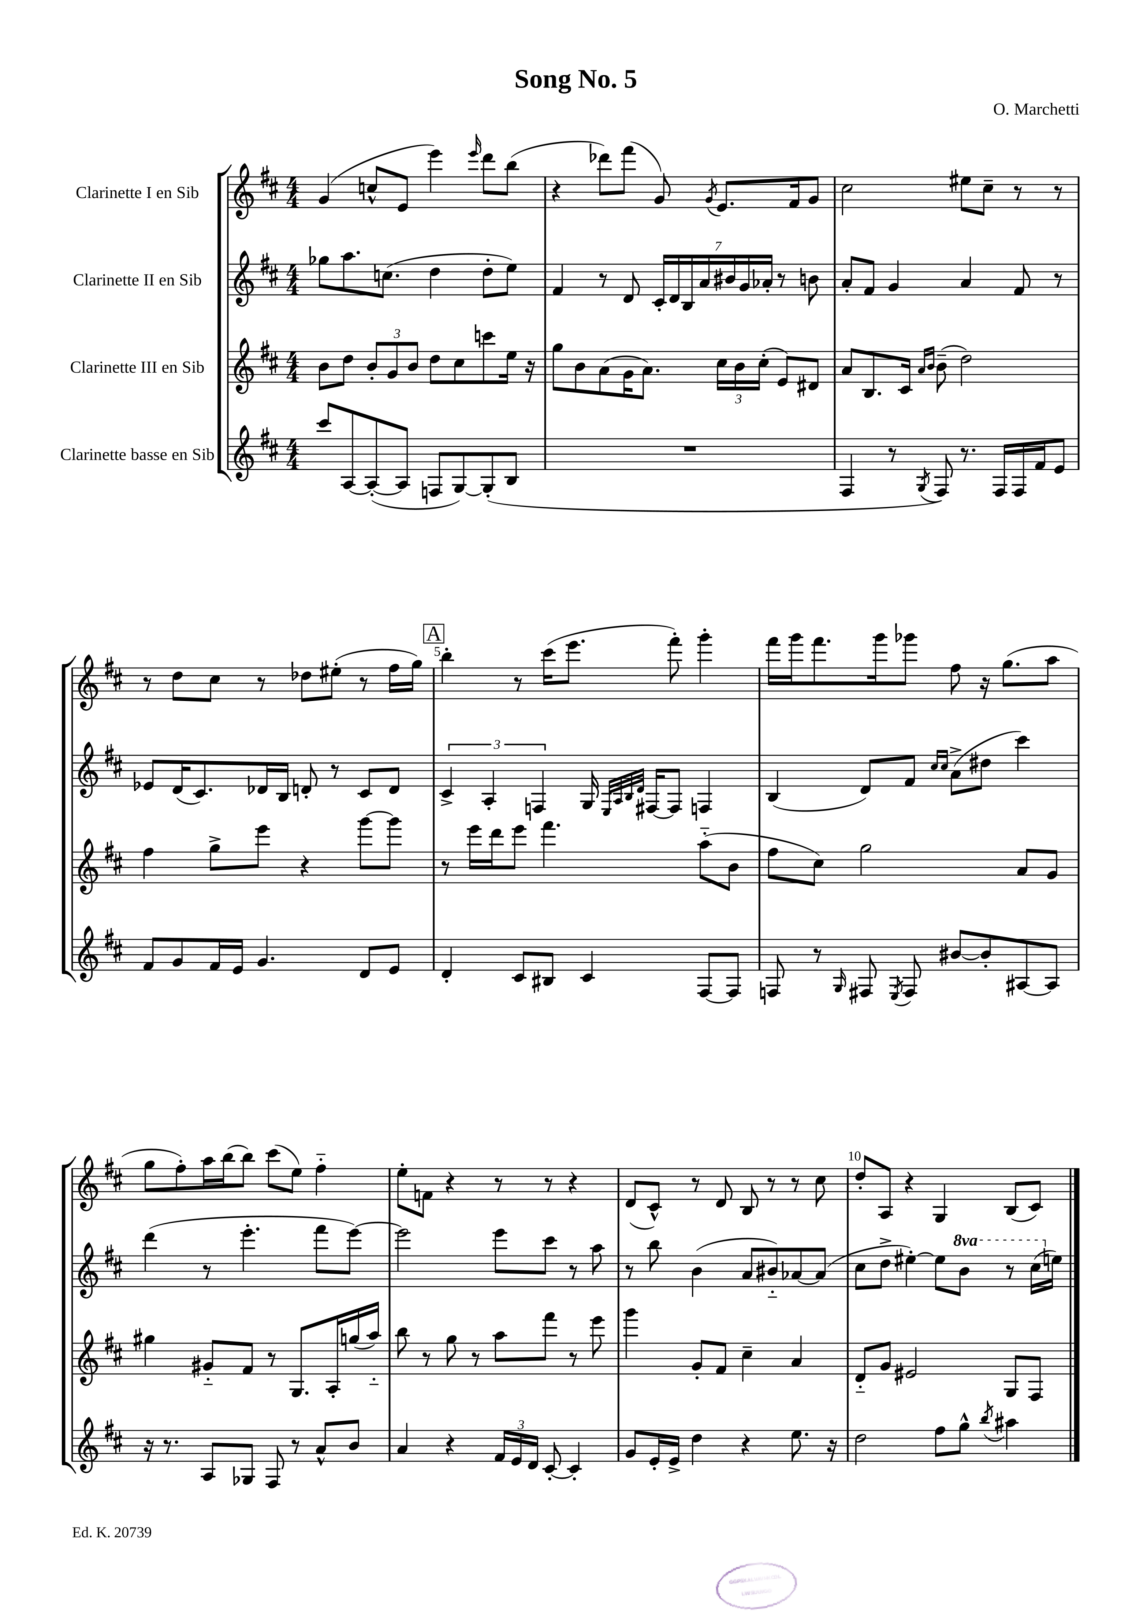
\header { title = "Song No. 5" composer = "O. Marchetti" }
<<
\new StaffGroup <<
\new Staff = "s0" \with { instrumentName = "Clarinette I en Sib" } {
    \clef treble \key d \major \numericTimeSignature \time 4/4
    \autoBeamOff g'4( c''8[-^ e'8] e'''4) \grace { e'''16 } d'''8[ b''8]( |
    r4 des'''8[) fis'''8]( g'8) \acciaccatura { g'8 } e'8.[ fis'16 g'8] |
    cis''2 eis''8[ cis''8]-- r8 r8 |
    r8 d''8[ cis''8] r8 des''8[ eis''8]-.( r8 fis''16[ g''16]) |
    \mark \markup { \box "A" } b''4-. r8 cis'''16[( e'''8.] fis'''8-.) g'''4-. |
    fis'''16[ g'''16 fis'''8. g'''16 ges'''8] fis''8 r16 g''8.[( a''8] |
    g''8[ fis''8-.) a''16 b''16( b''8]) cis'''8[( e''8]) fis''4-_ |
    e''8[-. f'8] r4 r8 r8 r4 |
    d'8[( cis'8]-^) r8 d'8 b8 r8 r8 cis''8 |
    d''8[-. a8] r4 g4 b8[( cis'8]) \bar "|." |
}
\new Staff = "s1" \with { instrumentName = "Clarinette II en Sib" } {
    \clef treble \key d \major \numericTimeSignature \time 4/4 \set Staff.ottavationMarkups = #ottavation-simple-ordinals
    \autoBeamOff ges''8[ a''8. c''8.]( d''4 d''8[-. e''8]) |
    fis'4 r8 d'8 \tuplet 7/4 { cis'16[-. d'16 b16 a'16 bis'16 g'16 aes'16]-. } r8 b'8 |
    a'8[-. fis'8] g'4 a'4 fis'8 r8 |
    ees'8[ d'16( cis'8.) des'16 b16] d'8-. r8 cis'8[ d'8] |
    \mark \markup { \box "A" } \tuplet 3/2 { cis'4-> a4-. f4 } g16 \grace { e32[ a32 b32 d'32] } fis16[~ fis8] f4 |
    b4( d'8[) fis'8] \grace { cis''16[ cis''16] } a'8[->( dis''8] cis'''4) |
    d'''4( r8 e'''4.-. fis'''8[ e'''8]~) |
    e'''2 e'''8[ cis'''8] r8 a''8 |
    r8 b''8 b'4( a'8[ bis'8-_) aes'8~ aes'8]( |
    cis''8[ d''8]-> eis''4~-.) eis''8[ \ottava #1 b''8] r8 cis'''16[( \ottava #0 e''16]) \bar "|." |
}
\new Staff = "s2" \with { instrumentName = "Clarinette III en Sib" } {
    \clef treble \key d \major \numericTimeSignature \time 4/4
    \autoBeamOff b'8[ d''8] \tuplet 3/2 { b'8[-. g'8 b'8] } d''8[ cis''8 c'''8 e''16] r16 |
    g''8[ b'8 a'8( g'16 a'8.]) \tuplet 3/2 { cis''16[ b'16 cis''16]-.( } e'8[) dis'8] |
    a'8[ b8. cis'16] \grace { a'16[ b'16] } b'8--( d''2) |
    fis''4 g''8[-> e'''8] r4 g'''8[~ g'''8] |
    \mark \markup { \box "A" } r8 e'''16[ d'''16 e'''8] fis'''4. a''8[-_( b'8] |
    fis''8[ cis''8]) g''2 a'8[ g'8] |
    gis''4 gis'8[-_ fis'8] r8 g8.[ a16-. g''16( a''16]-_) |
    b''8 r8 g''8 r8 a''8[ fis'''8] r8 e'''8 |
    g'''4 g'8[-. fis'8] cis''4-- a'4 |
    d'8[-_ g'8] eis'2 g8[ fis8] \bar "|." |
}
\new Staff = "s3" \with { instrumentName = "Clarinette basse en Sib" } {
    \clef treble \key d \major \numericTimeSignature \time 4/4
    \autoBeamOff cis'''8[ a8~ a8~-.( a8] f8[ g8~) g8-.( b8] |
    R1 |
    fis4 r8 \acciaccatura { g8 } fis8) r8. fis16[ fis16 fis'16 e'8] |
    fis'8[ g'8 fis'16 e'16] g'4. d'8[ e'8] |
    \mark \markup { \box "A" } d'4-. cis'8[ bis8] cis'4 fis8[~ fis8] |
    f8 r8 \grace { g16 } fis8 \acciaccatura { e8 } fis8 bis'8[~ bis'8-. ais8~ ais8] |
    r16 r8. a8[ ges8] fis8 r8 a'8[-^ b'8] |
    a'4 r4 \tuplet 3/2 { fis'16[ e'16 d'16] } cis'8~-. cis'4-. |
    g'8[ e'16-. e'16]-> d''4 r4 e''8. r16 |
    d''2 fis''8[ g''8]-^ \acciaccatura { b''8 } ais''4 \bar "|." |
}
>>
>>
\layout { \context { \Score \override BarNumber.break-visibility = ##(#f #t #t) barNumberVisibility = #(every-nth-bar-number-visible 5) } }
